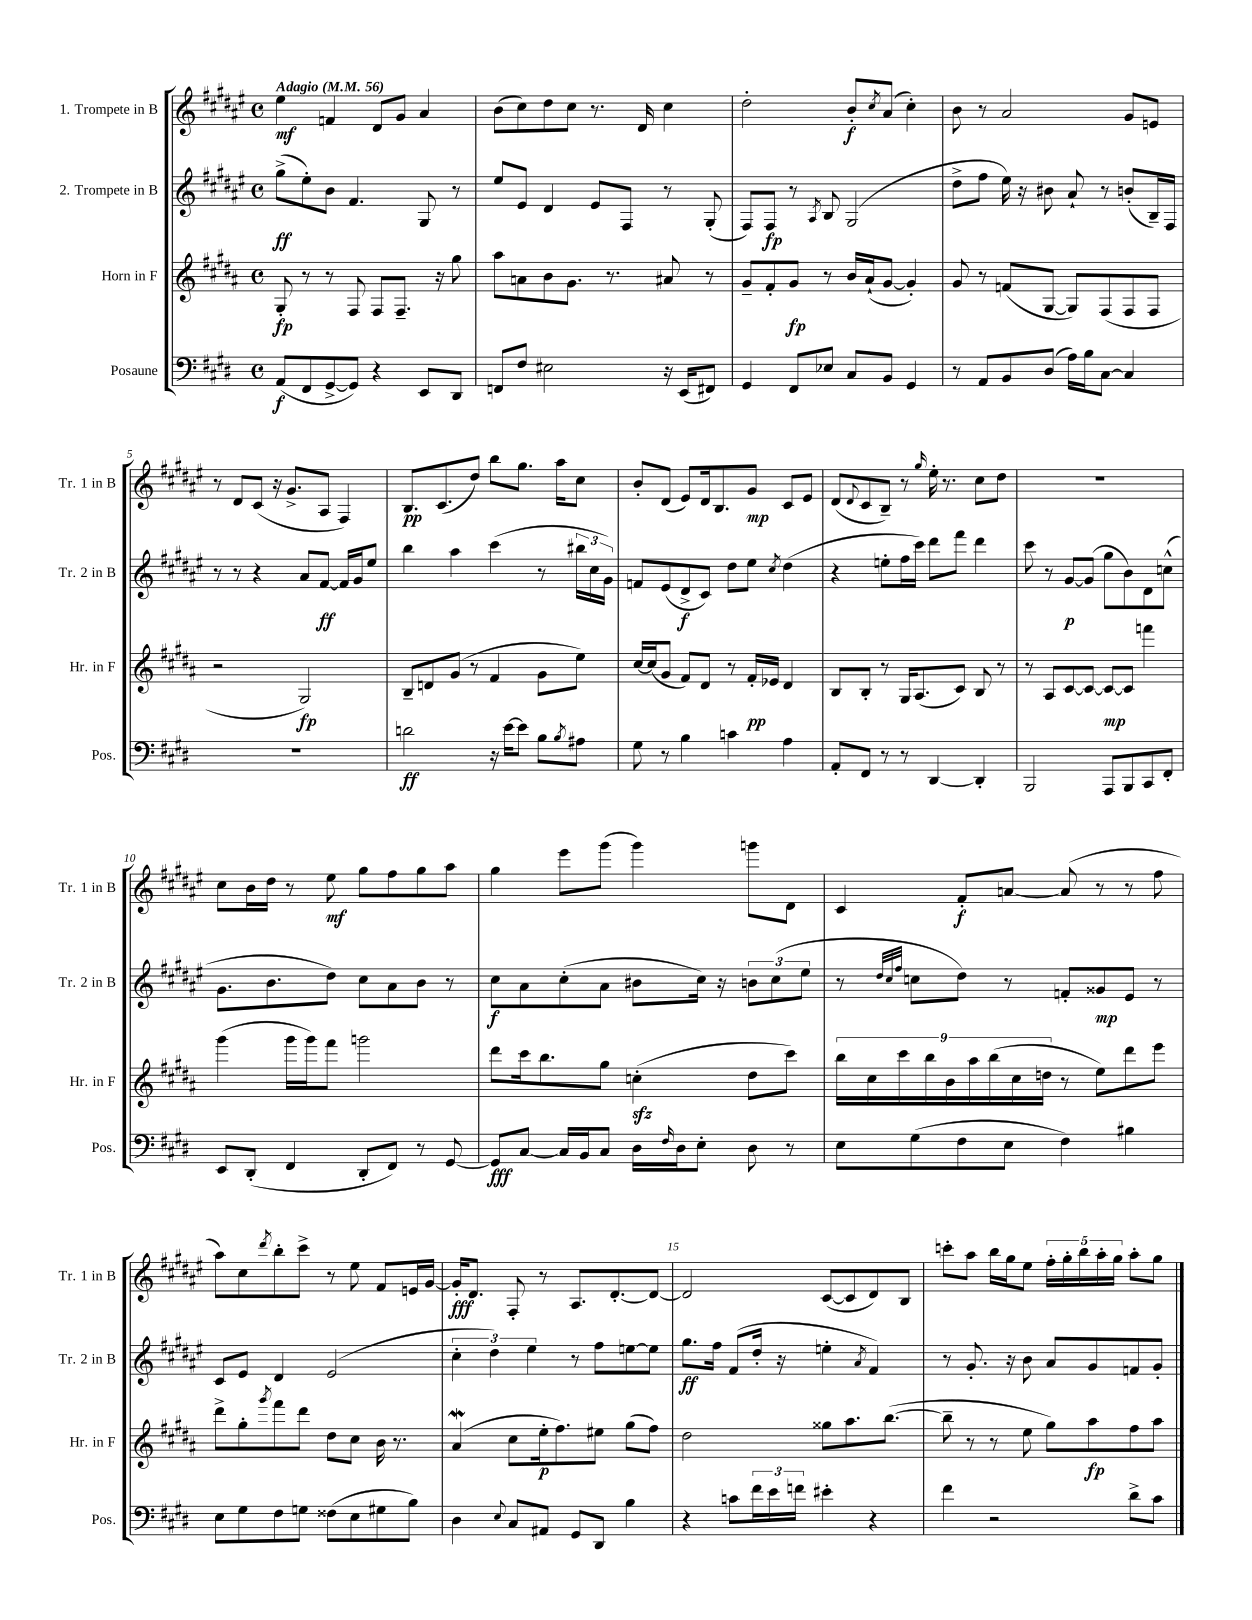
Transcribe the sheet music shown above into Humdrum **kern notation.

**kern	**dynam	**kern	**dynam	**kern	**dynam	**kern	**dynam
*part4	*part4	*part3	*part3	*part2	*part2	*part1	*part1
*staff4	*staff4	*staff3	*staff3	*staff2	*staff2	*staff1	*staff1
*I"Posaune	*	*I"Horn in F	*	*I"2. Trompete in B	*	*I"1. Trompete in B	*
*I'Pos.	*	*I'Hr. in F	*	*I'Tr. 2 in B	*	*I'Tr. 1 in B	*
*clefF4	*	*clefG2	*	*clefG2	*	*clefG2	*
*k[f#c#g#d#]	*	*k[f#c#g#d#a#]	*	*k[f#c#g#d#a#e#]	*	*k[f#c#g#d#a#e#]	*
*M4/4	*	*M4/4	*	*M4/4	*	*M4/4	*
*met(c)	*	*met(c)	*	*met(c)	*	*met(c)	*
*MM56	*	*MM56	*	*MM56	*	*MM56	*
=1	=1	=1	=1	=1	=1	=1	=1
!	!	!	!	!	!	!LO:TX:a:B:t=Adagio	!
(8AA/L	f	8G#'/	fp	(8gg#^\L	ff	4ee#\	mf
8FF#/	.	8r	.	8ee#'\)	.	.	.
[8GG#^/	.	8r	.	8b\J	.	4fn/	.
8GG#/J])	.	8F#/	.	4.f#/	.	.	.
4r	.	8F#/L	.	.	.	8d#/L	.
.	.	8.F#~/J	.	.	.	8g#/J	.
8EE/L	.	.	.	8G#/	.	4a#/	.
.	.	16r	.	.	.	.	.
8DD#/J	.	8gg#\	.	8r	.	.	.
=2	=2	=2	=2	=2	=2	=2	=2
8FFn/L	.	8aa#\L	.	8ee#/L	.	(8b\L	.
8F#/J	.	8an\	.	8e#/J	.	8cc#\)	.
2E#X\	.	8b\	.	4d#/	.	8dd#\	.
.	.	8.g#\J	.	.	.	8cc#\J	.
.	.	.	.	8e#/L	.	8.r	.
.	.	8.r	.	.	.	.	.
.	.	.	.	8F#/J	.	.	.
.	.	.	.	.	.	16d#/	.
16r	.	8a#X/	.	8r	.	4cc#\	.
(16EE/KL	.	.	.	.	.	.	.
8FF#X/J)	.	8r	.	(8G#'/	.	.	.
=3	=3	=3	=3	=3	=3	=3	=3
4GG#/	.	8g#~/L	.	8F#/L)	.	2dd#'\	.
.	.	8f#'/	.	8F#/J	fp	.	.
8FF#/L	.	8g#/J	fp	8r	.	.	.
.	.	.	.	8qA#/	.	.	.
8E-X/J	.	8r	.	8B/	.	.	.
8C#/L	.	16b/LL	.	(2G#/	.	8b'/L	f
.	.	(16a#`/J	.	.	.	.	.
.	.	.	.	.	.	8qcc#/	.
8BB/J	.	[8g#/J	.	.	.	(8a#/J	.
4GG#/	.	4g#'/])	.	.	.	4cc#'\)	.
=4	=4	=4	=4	=4	=4	=4	=4
8r	.	8g#/	.	8dd#^\L	.	8b\	.
8AA/L	.	8r	.	8ff#\J	.	8r	.
8BB/	.	(8fn/L	.	16ee#\)	.	2a#/	.
.	.	.	.	16r	.	.	.
(8D#/J	.	[8G#/J	.	8b#X\	.	.	.
16A\LL)	.	8G#/L])	.	8a#`/	.	.	.
16B\J	.	.	.	.	.	.	.
[8C#\J	.	(8F#/	.	8r	.	.	.
4C#/]	.	8F#/	.	(8bn'/L	.	8g#/L	.
.	.	8F#/J	.	16B~/L)	.	8en/J	.
.	.	.	.	16F#/JJ	.	.	.
!!LO:LB:g=z
=5	=5	=5	=5	=5	=5	=5	=5
1r	.	2r	.	8r	.	8r	.
.	.	.	.	8r	.	8d#/L	.
.	.	.	.	4r	.	(8c#/J	.
.	.	.	.	.	.	16r	.
.	.	.	.	.	.	8.g#^/L	.
.	.	2G#/)	fp	8a#/L	.	.	.
.	.	.	.	[8f#/J	ff	8A#/J	.
.	.	.	.	16f#/LL]	.	4F#/)	.
.	.	.	.	16g#/J	.	.	.
.	.	.	.	8ee#/J	.	.	.
=6	=6	=6	=6	=6	=6	=6	=6
2dn\	ff	8B~/L	.	4bb\	.	8.B/L	pp
.	.	8dn/	.	.	.	.	.
.	.	.	.	.	.	(8.c#/	.
.	.	(8g#/J	.	4aa#\	.	.	.
.	.	8r	.	.	.	8dd#/J)	.
16r	.	4f#/	.	(4ccc#\	.	8bb\L	.
[16e\KL	.	.	.	.	.	.	.
8e\J]	.	.	.	.	.	8.gg#\J	.
8B\L	.	8g#\L	.	8r	.	.	.
.	.	.	.	.	.	16aa#\KL	.
8qB/	.	.	.	.	.	.	.
8A#X\J	.	8ee\J)	.	24bb#X\LL	.	8cc#\J	.
.	.	.	.	24cc#\	.	.	.
.	.	.	.	24g#\JJ)	.	.	.
=7	=7	=7	=7	=7	=7	=7	=7
8G#\	.	[16cc#/LL	.	8fn/L	.	8b'/L	.
.	.	(16cc#/J]	.	.	.	.	.
8r	.	8g#/J	.	(8e#/	.	(8d#/J	.
4B\	.	8f#/L)	.	8d#^/	f	8e#/L)	.
.	.	8d#/J	.	8c#/J)	.	16d#/k	.
.	.	.	.	.	.	8.B/	.
4cn\	.	8r	.	8dd#\L	.	.	.
.	.	16f#'/LL	pp	8ee#\J	.	8g#/J	mp
.	.	16e-X/JJ	.	.	.	.	.
.	.	.	.	8qcc#/	.	.	.
4A\	.	4d#/	.	(4dd#\	.	8c#/L	.
.	.	.	.	.	.	8e#/J	.
=8	=8	=8	=8	=8	=8	=8	=8
8AA'/L	.	8B/L	.	4r	.	(8d#/L	.
.	.	.	.	.	.	8qqd#/	.
8FF#/J	.	8B'/J	.	.	.	8c#/	.
8r	.	8r	.	8een'\L	.	8B~/J)	.
8r	.	16G#/KL	.	16ff#\L	.	8r	.
.	.	(8.A#/	.	16ccc#\JJ)	.	.	.
.	.	.	.	.	.	16qqgg#/	.
[4DD#/	.	.	.	8ddd#\L	.	16ee#'\	.
.	.	.	.	.	.	8.r	.
.	.	8c#/J)	.	8fff#\J	.	.	.
4DD#'/]	.	8B/	.	4ddd#\	.	8cc#\L	.
.	.	8r	.	.	.	8dd#\J	.
=9	=9	=9	=9	=9	=9	=9	=9
2BBB/	.	8r	.	8ccc#\	.	1r	.
.	.	8A#/L	.	8r	.	.	.
.	.	[8c#/	.	[8g#/L	p	.	.
.	.	8c#/J_	.	(8g#/J]	.	.	.
8AAA/L	.	8c#/L_	mp	8gg#\L	.	.	.
8BBB/	.	8c#/J]	.	8b\)	.	.	.
8CC#/	.	4fffn\	.	8d#\	.	.	.
8FF#'/J	.	.	.	(8ccn^^\J	.	.	.
!!LO:LB:g=z
=10	=10	=10	=10	=10	=10	=10	=10
8EE/L	.	(4ggg#\	.	8.g#\L	.	8cc#\L	.
(8DD#'/J	.	.	.	.	.	16b\L	.
.	.	.	.	8.b\	.	16dd#\JJ	.
4FF#/	.	16ggg#\LL	.	.	.	8r	.
.	.	16ggg#\J)	.	.	.	.	.
.	.	8fff#\J	.	8dd#\J)	.	8ee#\	mf
8DD#'/L	.	2gggn\	.	8cc#\L	.	8gg#\L	.
8FF#/J)	.	.	.	8a#\	.	8ff#\	.
8r	.	.	.	8b\J	.	8gg#\	.
[8GG#/	.	.	.	8r	.	8aa#\J	.
=11	=11	=11	=11	=11	=11	=11	=11
8GG#/L]	fff	8ddd#\L	.	8cc#\L	f	4gg#\	.
[8C#/J	.	16ccc#\k	.	8a#\	.	.	.
.	.	8.bb\	.	.	.	.	.
16C#/LL]	.	.	.	(8cc#'\	.	8eee#\L	.
16BB/J	.	.	.	.	.	.	.
8C#/J	.	8gg#\J	.	8a#\J	.	(8ggg#\J	.
16D#\LL	.	(4ccnzz'\	.	8b#X\L	.	4ggg#\)	.
16qqF#/	.	.	.	.	.	.	.
16D#\J	.	.	.	.	.	.	.
8E'\J	.	.	.	16cc#\Jk)	.	.	.
.	.	.	.	16r	.	.	.
8D#\	.	8dd#\L	.	12bn\L	.	8gggn\L	.
.	.	.	.	(12cc#\	.	.	.
8r	.	8ccc#\J)	.	.	.	8d#\J	.
.	.	.	.	12ee#\J	.	.	.
=12	=12	=12	=12	=12	=12	=12	=12
8E\L	.	18bb\LL	.	8r	.	4c#/	.
.	.	18cc#\	.	.	.	.	.
.	.	18ccc#\	.	.	.	.	.
.	.	.	.	32qqdd#/LLL	.	.	.
.	.	.	.	32qqcc#/	.	.	.
.	.	.	.	32qqff#/JJJ	.	.	.
(8G#\	.	.	.	8ccn\L	.	.	.
.	.	18bb\	.	.	.	.	.
.	.	18b\	.	.	.	.	.
8F#\	.	.	.	8dd#\J)	.	8f#'/L	f
.	.	18aa#\	.	.	.	.	.
.	.	(18bb\	.	.	.	.	.
8E\J	.	.	.	8r	.	[8an/J	.
.	.	18cc#\	.	.	.	.	.
.	.	18ddn\JJ	.	.	.	.	.
4F#\)	.	8r	.	8fn'/L	.	(8a/]	.
.	.	8ee\L)	.	8g##X/	mp	8r	.
4B#X\	.	8ddd#\	.	8e#/J	.	8r	.
.	.	8eee\J	.	8r	.	8ff#\	.
!!LO:LB:g=z
=13	=13	=13	=13	=13	=13	=13	=13
8E\L	.	8ddd#^\L	.	8c#/L	.	8aa#\L)	.
8G#\	.	8gg#'\	.	8e#/J	.	8cc#\	.
.	.	8qggg#/	.	.	.	8qddd#/	.
8F#\	.	8fff#\	.	4d#/	.	8bb'\	.
8Gn\J	.	8ddd#\J	.	.	.	8ccc#^\J	.
(8F##X\L	.	8dd#\L	.	(2e#/	.	8r	.
8E\	.	8cc#\J	.	.	.	8ee#\	.
8G#X\	.	16b\	.	.	.	8f#/L	.
.	.	8.r	.	.	.	.	.
8B\J)	.	.	.	.	.	16en/L	.
.	.	.	.	.	.	[16g#/JJ	.
=14	=14	=14	=14	=14	=14	=14	=14
4D#\	.	(4a#W/	.	6cc#'\	.	16g#'/KL]	fff
.	.	.	.	.	.	8.d#/J	.
.	.	.	.	6dd#\)	.	.	.
8qqE/	.	.	.	.	.	.	.
8C#/L	.	8cc#\L	.	.	.	8F#'/	.
.	.	.	.	6ee#\	.	.	.
8AA#X/J	.	16ee'\k	p	.	.	8r	.
.	.	8.ff#\)	.	.	.	.	.
8GG#/L	.	.	.	8r	.	8.A#/L	.
8DD#/J	.	8ee#X\J	.	8ff#\L	.	.	.
.	.	.	.	.	.	[8.d#'/	.
4B\	.	(8gg#\L	.	[8een\	.	.	.
.	.	8ff#\J)	.	8ee\J]	.	8d#/J_	.
=15	=15	=15	=15	=15	=15	=15	=15
4r	.	2dd#\	.	8.gg#\L	ff	2d#/]	.
.	.	.	.	16ff#\Jk	.	.	.
8cn\L	.	.	.	(8f#/L	.	.	.
24f#\L	.	.	.	16dd#'/Jk	.	.	.
24e\	.	.	.	.	.	.	.
.	.	.	.	16r	.	.	.
24fn\JJ	.	.	.	.	.	.	.
4e#X'\	.	8gg##X\L	.	4een'\	.	([8c#/L	.
.	.	8.aa#\	.	.	.	8c#/]	.
.	.	.	.	8qa#/	.	.	.
4r	.	.	.	4f#/)	.	8d#/)	.
.	.	([8.bb\J	.	.	.	.	.
.	.	.	.	.	.	8B/J	.
=16	=16	=16	=16	=16	=16	=16	=16
4f#\	.	8bb~\]	.	8r	.	8cccn'\L	.
.	.	8r	.	8.g#'/	.	8aa#\J	.
2r	.	8r	.	.	.	16bb\LL	.
.	.	.	.	16r	.	16gg#\J	.
.	.	8ee\	.	8b\	.	8ee#\J	.
.	.	8gg#\L)	.	8a#/L	.	20ff#'\LL	.
.	.	.	.	.	.	20gg#'\	.
.	.	.	.	.	.	20bb\	.
.	.	8aa#\	fp	8g#/	.	.	.
.	.	.	.	.	.	20aa#'\	.
.	.	.	.	.	.	20gg#\JJ	.
8d#^\L	.	8ff#\	.	8fn/	.	8aa#'\L	.
8c#\J	.	8aa#\J	.	8g#'/J	.	8gg#\J	.
==	==	==	==	==	==	==	==
*-	*-	*-	*-	*-	*-	*-	*-
